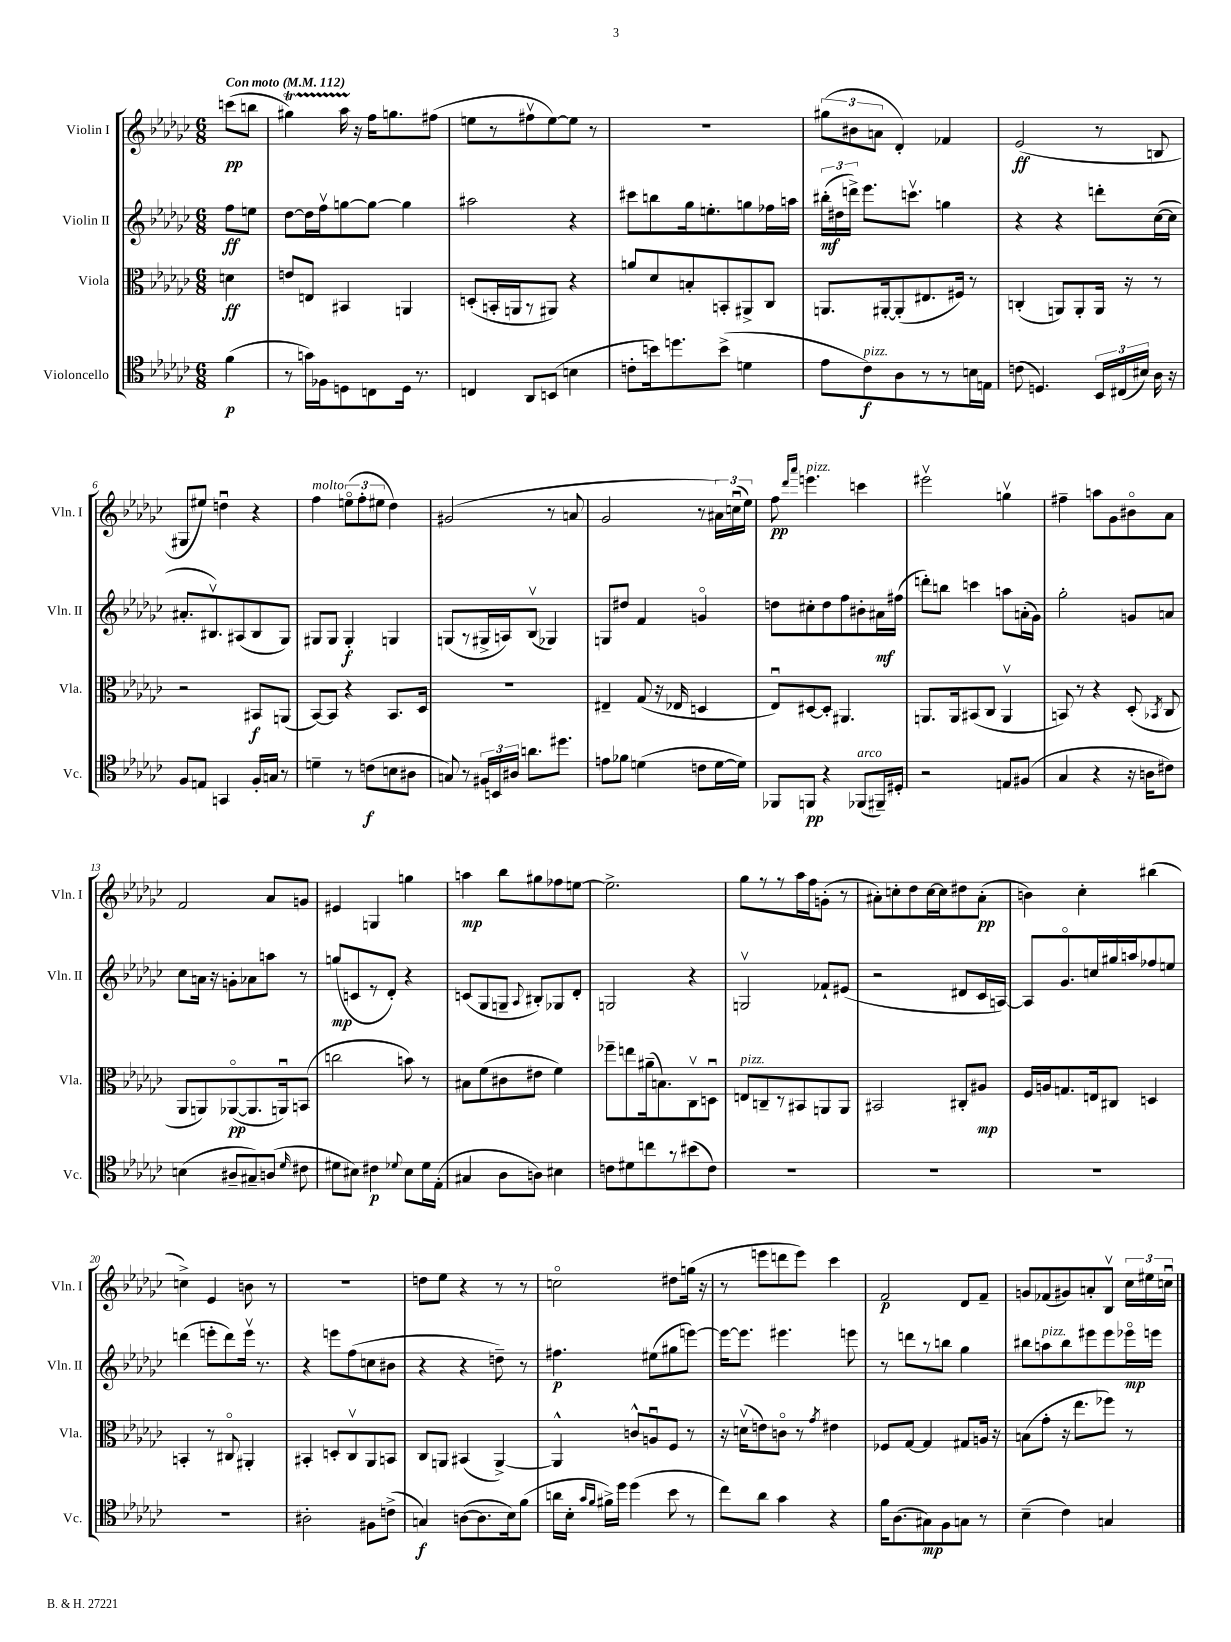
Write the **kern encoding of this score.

**kern	**kern	**kern	**kern
*staff4	*staff3	*staff2	*staff1
*clefC4	*clefC3	*clefG2	*clefG2
*k[b-e-a-d-g-c-]	*k[b-e-a-d-g-c-]	*k[b-e-a-d-g-c-]	*k[b-e-a-d-g-c-]
*M6/8	*M6/8	*M6/8	*M6/8
*MM112	*MM112	*MM112	*MM112
(4f\	4d\	8ff\L	(8ccc\L
.	.	8ee\J	8bb\J
=	=	=	=
8r	8e/L	[8dd-\L	4gg#\)
16g\LL)	8E/J	16dd-\]L	.
16F-\J	.	16ffv\J	.
8D\	4BB#/	[8gg\	16aa-\
.	.	.	16r
8C\	.	8gg\_J	16ff\LK
.	.	.	8.gg\
16D\Jk	4AA/	4gg\]	.
8.r	.	.	.
.	.	.	(8ff#\J
=	=	=	=
4C/	(8D'/L	2aa#\	8ee\L
.	16BB'/L	.	8r
.	16AA/J	.	.
8AA-/L	8r	.	8ff#v\
(8BB/J	8AA#/J)	.	[8ee\)
4B\	4r	4r	8ee\]J
.	.	.	8r
=	=	=	=
8c'\L	8a/L	8ccc#\L	2.r
16b\k)	8d-/	8bb\	.
8.dd\	.	.	.
.	8B'/	16gg-\k	.
.	.	8.ee'\	.
(8b^\J	8BB'/	.	.
4d\	8AA#^/	8gg\	.
.	8C-/J	16ff-\L	.
.	.	16aa\JJ	.
=	=	=	=
8e-\L	8.AA/L	(24bb#'\LL	(12gg#\L
.	.	24dd#\	.
.	.	24ddd^\JJ)	12b#\
8c-\)	.	8.eee-\L	.
.	.	.	12a\J
.	[16AA#'/k	.	.
8A-\	(8AA#'/]	.	4d-'/)
.	.	8.cccv\J	.
8r	8.E#/	.	.
8r	.	4gg\	4f-/
.	16F#/Jk)	.	.
16B\L	8r	.	.
16E\JJ	.	.	.
=	=	=	=
(8c\	(4C'/	4r	(2e-/
4.D/)	.	.	.
.	8AA/L)	4r	.
.	8AA'/	.	.
24BB-/LL	16AA/Jk	8ddd'\L	8r
(24C#/	.	.	.
.	16r	.	.
24B#/JJ)	.	.	.
16A-\	8r	([16cc-\L	8B/
16r	.	16cc-\]JJ	.
=	=	=	=
8F/L	2r	8.a#'/L	8G#/L
8E/J	.	.	8ee#/J)
.	.	8.B#v/)	.
4GG/	.	.	4ddu\
.	.	(8A#/	.
16F'/LL	8BB#/L	8B#/	4r
16G/JJ	.	.	.
8r	(8AA/J	8G-/J)	.
=	=	=	=
4d~\	[8BB-/L)	8G#/L	4ff\
.	8BB-/]J	8G#/J	.
8r	4r	4G#'/	(12eeo\L
.	.	.	12ff'\
(8c\L	.	.	.
.	.	.	12ee#\J
8B\	8.BB-/L	4G/	4dd-\)
8A#\J	.	.	.
.	16D-/Jk	.	.
=	=	=	=
8G/)	2.r	(8G/L	(2g#/
8r	.	8r	.
24F#/LL	.	16G#^/L	.
24BB/	.	.	.
.	.	16A/J)	.
24A#/JJ	.	.	.
8.a\L	.	(8B-v/J	.
.	.	4G-/)	8r
8.dd#\J	.	.	.
.	.	.	8a/
=	=	=	=
8e\L	4E#~/	8G/L	2g-/
8f-\J	.	8dd#/J	.
(4d\	(8G-/	4f/	.
.	16r	.	.
.	16E-/	.	.
8c\L	4D/	4go/	8r
[16d\L	.	.	24a#\LL)
.	.	.	(24ccu\
16d\]JJ)	.	.	.
.	.	.	24ee-\JJ)
=	=	=	=
8FF-/L	8E-u/L)	8dd\L	8ff\
.	.	.	16qqddd-/LL
.	.	.	16qqaaa-/JJ
8FF/J	[8D#/	8cc#'\	4.eee\
4r	8D#'/]J	8dd\	.
.	4.AA#/	8ff\	.
(8FF-/L	.	8b#'\	4ccc\
16FF#~/L)	.	16a#\L	.
16D#'/JJ	.	(16ff#\JJ	.
=	=	=	=
2r	8.AA/L	8ddd'\L)	2eee#v\
.	.	8bb\J	.
.	16AA/k	.	.
.	(8BB#/	4ccc\	.
.	8C-/J	.	.
8E/L	4AAv/	8aa\L	4ggv\
(8F#/J	.	(16a'\L	.
.	.	16g-\JJ)	.
=	=	=	=
4G-/	8BB/)	2gg-'\	4ff#~\
.	8r	.	.
4r	4r	.	8aa\L
.	.	.	8g-\
16r	(8D-'/	8g/L	8b#o\
16A\LK	.	.	.
.	8qBB-/	.	.
8c#\J)	8C-/	8a/J	8a-\J
=	=	=	=
(4B\	8AA-/L	8cc-\L	2f/
.	8AA/)	16a\Jk	.
.	.	16r	.
8A#~/L	([8AA-o/	8g'\L	.
8G#~/)	8.AA-/]	8a-\	.
(8A/J	.	8aa\J	8a-/L
.	16AAu/k)	.	.
16qqd-/	.	.	.
8c#\	(8BB/J	8r	8g/J
=	=	=	=
8d#\L	2cc\	(8gg/L	4e#/
8B#\J)	.	8c/	.
4c#\	.	8r	4G/
.	.	8d-'/J)	.
8qqd-/	.	.	.
8B#\L	8b\)	4r	4gg\
16d-\L	8r	.	.
(16E-'\JJ	.	.	.
=	=	=	=
4G#/	8B#\L	(8c/L	4aa\
.	(8f\	8G-/	.
8A-\L	8c#\	8G~/J	8bb-\L
.	.	8qqA-/	.
8A\J)	8e#\J	8B#'/L)	8gg#\
4B#\	4f\)	8G-/	8ff-\
.	.	8d-'/J	[8ee\J
=	=	=	=
8c\L	8ff-~\L	2G/	2.ee^\]
8d#\	8ee\	.	.
8cc\	(16a#~\k	.	.
.	8.B\)	.	.
8r	.	.	.
(8b#\	8C-v\	4r	.
8c\J)	8Du\J	.	.
=	=	=	=
2.r	8E/L	2Gv/	8gg-\L
.	8C~/	.	8r
.	8r	.	8r
.	8BB#/	.	16aa-\L
.	.	.	16ff\J
.	8AA/	8f-`/L	(8g'\J
.	8AA/J	(8e#/J	8r
=	=	=	=
2.r	2BB#/	2r	8a#'\L)
.	.	.	8cc'\
.	.	.	8dd-\
.	.	.	[16cc\L
.	.	.	16cc\]J
.	8C#'/L	8d#/L	8dd#\
.	8A#/J	16c-/L	(8a#'\J
.	.	[16A/JJ)	.
=	=	=	=
2.r	16F/LL	8A/]L	4b\)
.	16A/J	.	.
.	8.G/	8.g-o/	.
.	.	.	4cc-'\
.	16E/k	16cc/L	.
.	8C#/J	16gg#/	.
.	.	16aa/J	.
.	4D/	8ff-/	(4bb#\
.	.	8ee/J	.
=	=	=	=
2.r	4BB'/	(4ddd\	4cc^\)
.	8r	8eee'\L	4e-/
.	8C#o/	8ddd\)	.
.	4AA#'/	16eeev\Jk	8b\
.	.	8.r	.
.	.	.	8r
=	=	=	=
2A#'\	4BB#'/	4r	2.r
.	8D'/L	8eee\L	.
.	8C-v/	(8ff\	.
8F#\L	8AA-/	8cc\	.
(8c^\J	8BB/J	8b#\J	.
=	=	=	=
4G/)	8C-/L	4r	8dd\L
.	8AA/J	.	8ee-\J
([8A\L	(4BB#/	4r	4r
8.A\]	.	.	.
.	[4AA^/)	8dd~\)	8r
16B-\k)	.	.	.
(8f\J	.	8r	8r
=	=	=	=
16a\LL	4AA^^/]	4.ff#\	2cco\
16B-'\JJ	.	.	.
16qqg-/LL	.	.	.
16qqf/JJ	.	.	.
16f#^\LL)	.	.	.
16dd-\JJ	.	.	.
(4dd-\	8c^^/L	.	.
.	8Au/	(8ee#\L	.
8b-\	8F/J	8gg#\	8dd#\L
8r	8r	[8eee\J)	(16gg\Jk
.	.	.	16r
=	=	=	=
8cc-\L)	16r	16eee\_LK	8r
.	(16dv\LK	8.eee\]J	.
8a-\J	8e\)	.	8eee\L
4g-\	8co\J	4.eee#\	8ddd\
.	8r	.	8eee\J)
.	8qg-/	.	.
4r	4e#\	.	4ccc-\
.	.	8eee\	.
=	=	=	=
16f\LK	8F-/L	8r	2f/
(8.A-\	.	.	.
.	[8G-/J	8ddd\L	.
8G#\)	4G-/]	8r	.
8F\	.	8bb\J	.
8G\J	8G#/L	4gg-\	8d-/L
8r	16A/Jk	.	8f~/J
.	16r	.	.
=	=	=	=
(4B-~\	(8B\L	8bb#\L	8g/L
.	8g-'\J	8aa\	(8f-/
4c-\)	16r	8bb#\	8g#/)
.	8.ee-\L	.	.
.	.	8eee#\	8a'/
4G/	8ff-\J)	8eee#\	8B-v/J
.	8r	16eee-o\L	24cc-\LL
.	.	.	24ee#\
.	.	16eee\JJ	.
.	.	.	24ccu\JJ
==	==	==	==
*-	*-	*-	*-
